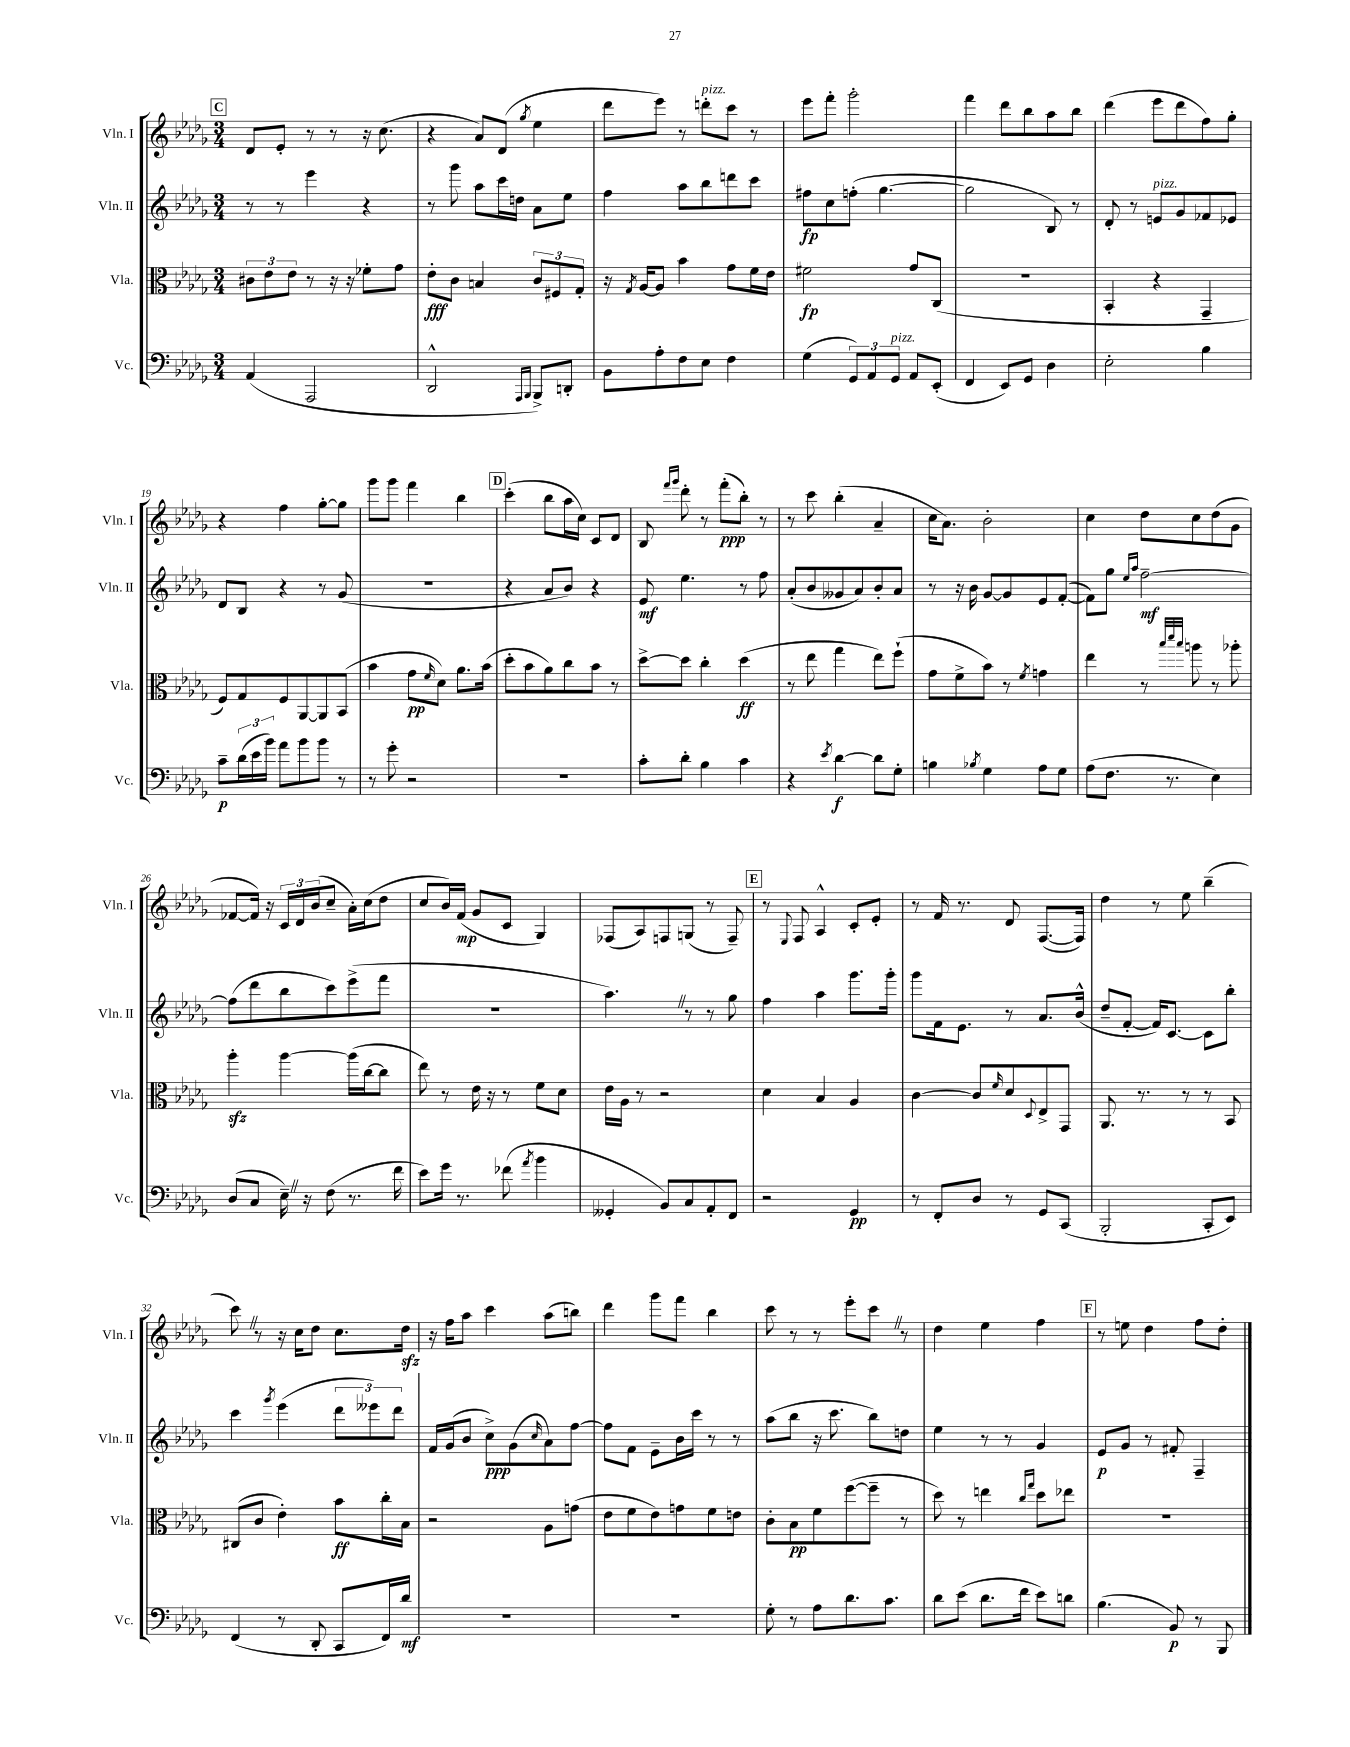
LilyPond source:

<<
\new StaffGroup <<
\new Staff = "s0" \with { instrumentName = "Vln. I" shortInstrumentName = "Vln. I" } {
    \clef treble \key des \major \numericTimeSignature \time 3/4
    \mark \markup { \box "C" } des'8 ees'8-. r8 r8 r16 c''8.( |
    r4 aes'8) des'8( \acciaccatura { ges''8 } ees''4 |
    des'''8 ees'''8) r8 d'''8-.^\markup { \italic "pizz." } c'''8 r8 |
    ees'''8 f'''8-. ges'''2-. |
    f'''4 des'''8 bes''8 aes''8 bes''8 |
    des'''4( ees'''8 des'''8 f''8) ges''8-. |
    r4 f''4 ges''8~-. ges''8 |
    ges'''8 ges'''8 f'''4 bes''4 |
    \mark \markup { \box "D" } c'''4-.( bes''8 aes''16 c''16) c'8 des'8 |
    bes8 \grace { f'''16 ges'''16 } des'''8-. r8 f'''8-.\ppp( bes''8-.) r8 |
    r8 c'''8 bes''4-.( aes'4-- |
    c''16 aes'8.) bes'2-. |
    c''4 des''8 c''8 des''8( ges'8 |
    fes'8~ fes'16) r16 \tuplet 3/2 { c'16 des'16 bes'16( } c''8-- aes'16-.) c''16( des''8 |
    c''8 bes'16) f'16\mp( ges'8 c'8 ges4) |
    fes8( aes8) f8 g8( r8 f8--) |
    \mark \markup { \box "E" } r8 \appoggiatura { ees8 } f8 aes4-^ c'8-. ees'8-. |
    r8 f'16 r8. des'8 f8.~( f16) |
    des''4 r8 ees''8 bes''4--( |
    c'''8) \once \override BreathingSign.text = \markup { \musicglyph "scripts.caesura.straight" } \breathe r8 r16 c''16 des''8 c''8. des''16\sfz |
    r16 f''16 aes''8 c'''4 aes''8( b''8) |
    des'''4 ges'''8 f'''8 bes''4 |
    c'''8 r8 r8 ees'''8-. c'''8 \once \override BreathingSign.text = \markup { \musicglyph "scripts.caesura.straight" } \breathe r8 |
    des''4 ees''4 f''4 |
    \mark \markup { \box "F" } r8 e''8 des''4 f''8 des''8-. \bar "|." |
}
\new Staff = "s1" \with { instrumentName = "Vln. II" shortInstrumentName = "Vln. II" } {
    \clef treble \key des \major \numericTimeSignature \time 3/4
    \mark \markup { \box "C" } r8 r8 ees'''4 r4 |
    r8 ges'''8 aes''8 c'''16 d''16 aes'8 ees''8 |
    f''4 aes''8 bes''8 d'''8 c'''8 |
    fis''8\fp c''8 f''8-.( ges''4.~ |
    ges''2 bes8) r8 |
    des'8-. r8 e'8^\markup { \italic "pizz." } ges'8 fes'8 ees'8 |
    des'8 bes8 r4 r8 ges'8( |
    R2. |
    \mark \markup { \box "D" } r4 aes'8 bes'8) r4 |
    ees'8\mf ees''4. r8 f''8 |
    aes'8-.( bes'8 geses'8 aes'8) bes'8-. aes'8 |
    r8 r16 bes'16 ges'8~ ges'8 ees'8 f'8~-.( |
    f'8) ges''8 \grace { ees''16 aes''16 } f''2~--\mf |
    f''8( des'''8 bes''8 c'''8) ees'''8->( f'''8 |
    R2. |
    aes''4.) \once \override BreathingSign.text = \markup { \musicglyph "scripts.caesura.straight" } \breathe r8 r8 ges''8 |
    \mark \markup { \box "E" } f''4 aes''4 ges'''8. ges'''16-. |
    ges'''8 f'16 ees'8. r8 aes'8. bes'16-^( |
    des''8-- f'8~-. f'16) c'8.~ c'8 bes''8-. |
    c'''4 \acciaccatura { ges'''8 } ees'''4( \tuplet 3/2 { des'''8 eeses'''8) des'''8 } |
    f'16 ges'16( bes'8 c''8->\ppp) ges'8( \grace { c''16 } aes'8) f''8~ |
    f''8 f'8 ees'8-- bes'16 c'''16 r8 r8 |
    aes''8( bes''8 r16 c'''8. bes''8) d''8 |
    ees''4 r8 r8 ges'4 |
    \mark \markup { \box "F" } ees'8\p ges'8 r8 fis'8-. f4-- \bar "|." |
}
\new Staff = "s2" \with { instrumentName = "Vla." shortInstrumentName = "Vla." } {
    \clef alto \key des \major \numericTimeSignature \time 3/4
    \mark \markup { \box "C" } \tuplet 3/2 { cis'8 ees'8 ees'8 } r8 r16 r16 fes'8-. ges'8 |
    ees'8-.\fff c'8 b4 \tuplet 3/2 { c'8 fis8 ges8-. } |
    r16 \acciaccatura { ges8 } aes16~ aes8 bes'4 ges'8 f'16 ees'16 |
    fis'2\fp ges'8 c8( |
    R2. |
    bes,4-. r4 ges,4-- |
    f8) ges8 f8 aes,8~ aes,8 bes,8( |
    bes'4 ges'8\pp \grace { f'16 } des'8) aes'8. bes'16( |
    \mark \markup { \box "D" } des''8-. bes'8 aes'8) c''8 bes'8 r8 |
    des''8~-> des''8 c''4-. des''4\ff( |
    r8 ees''8 ges''4 ees''8) f''8-!( |
    ges'8 f'8-> bes'8) r8 \acciaccatura { f'8 } g'4 |
    ees''4 r8 \grace { bes''32 des'''32 bes''32 } a''8 r8 aes''8-. |
    aes''4-.\sfz aes''4~ aes''16( c''16~ c''8 |
    ees''8) r8 ees'16 r16 r8 f'8 des'8 |
    ees'16 aes16 r8 r2 |
    \mark \markup { \box "E" } des'4 bes4 aes4 |
    c'4~ c'8 \grace { f'16 } des'8 \appoggiatura { des8 } ees8-> ges,8 |
    aes,8. r8. r8 r8 bes,8 |
    cis8( c'8 ees'4-.) bes'8\ff c''16-. bes16 |
    r2 aes8 g'8( |
    ees'8 f'8 ees'8) g'8 f'8 e'8 |
    c'8-. bes8\pp f'8 f''8~( f''8-- r8 |
    des''8) r8 e''4 \grace { c''16 ges''16 } des''8 ees''8 |
    \mark \markup { \box "F" } R2. \bar "|." |
}
\new Staff = "s3" \with { instrumentName = "Vc." shortInstrumentName = "Vc." } {
    \clef bass \key des \major \numericTimeSignature \time 3/4
    \mark \markup { \box "C" } aes,4( aes,,2 |
    des,2-^ \grace { aes,,16 bes,,16 } bes,,8->) d,8-. |
    bes,8 aes8-. f8 ees8 f4 |
    ges4( \tuplet 3/2 { ges,8) aes,8 ges,8^\markup { \italic "pizz." } } aes,8 ees,8-.( |
    f,4 ees,8) ges,8 des4 |
    ees2-. bes4 |
    c'8--\p \tuplet 3/2 { des'16( ees'16 bes'16) } aes'8 bes'8 bes'8 r8 |
    r8 ges'8-. r2 |
    \mark \markup { \box "D" } R2. |
    c'8-. des'8-. bes4 c'4 |
    r4 \acciaccatura { ees'8 } des'4~\f des'8 ges8-. |
    b4 \acciaccatura { bes8 } ges4 aes8 ges8 |
    aes8( f8. r8. ees4) |
    des8( c8 ees16--) \once \override BreathingSign.text = \markup { \musicglyph "scripts.caesura.straight" } \breathe r16 f8( r8. f'16 |
    ees'8) ges'16 r8. fes'8( \acciaccatura { aes'8 } bes'4 |
    geses,4-. bes,8) c8 aes,8-. f,8 |
    \mark \markup { \box "E" } r2 ges,4\pp |
    r8 f,8-. des8 r8 ges,8 c,8( |
    bes,,2-. c,8-. ees,8) |
    f,4( r8 des,8-. c,8 f,16) des'16\mf |
    R2. |
    R2. |
    ges8-. r8 aes8 des'8. c'8. |
    des'8 ees'8( des'8. f'16 ees'8) d'8 |
    \mark \markup { \box "F" } bes4.( bes,8\p) r8 bes,,8 \bar "|." |
}
>>
>>
\layout { \context { \Score currentBarNumber = #13 } }
